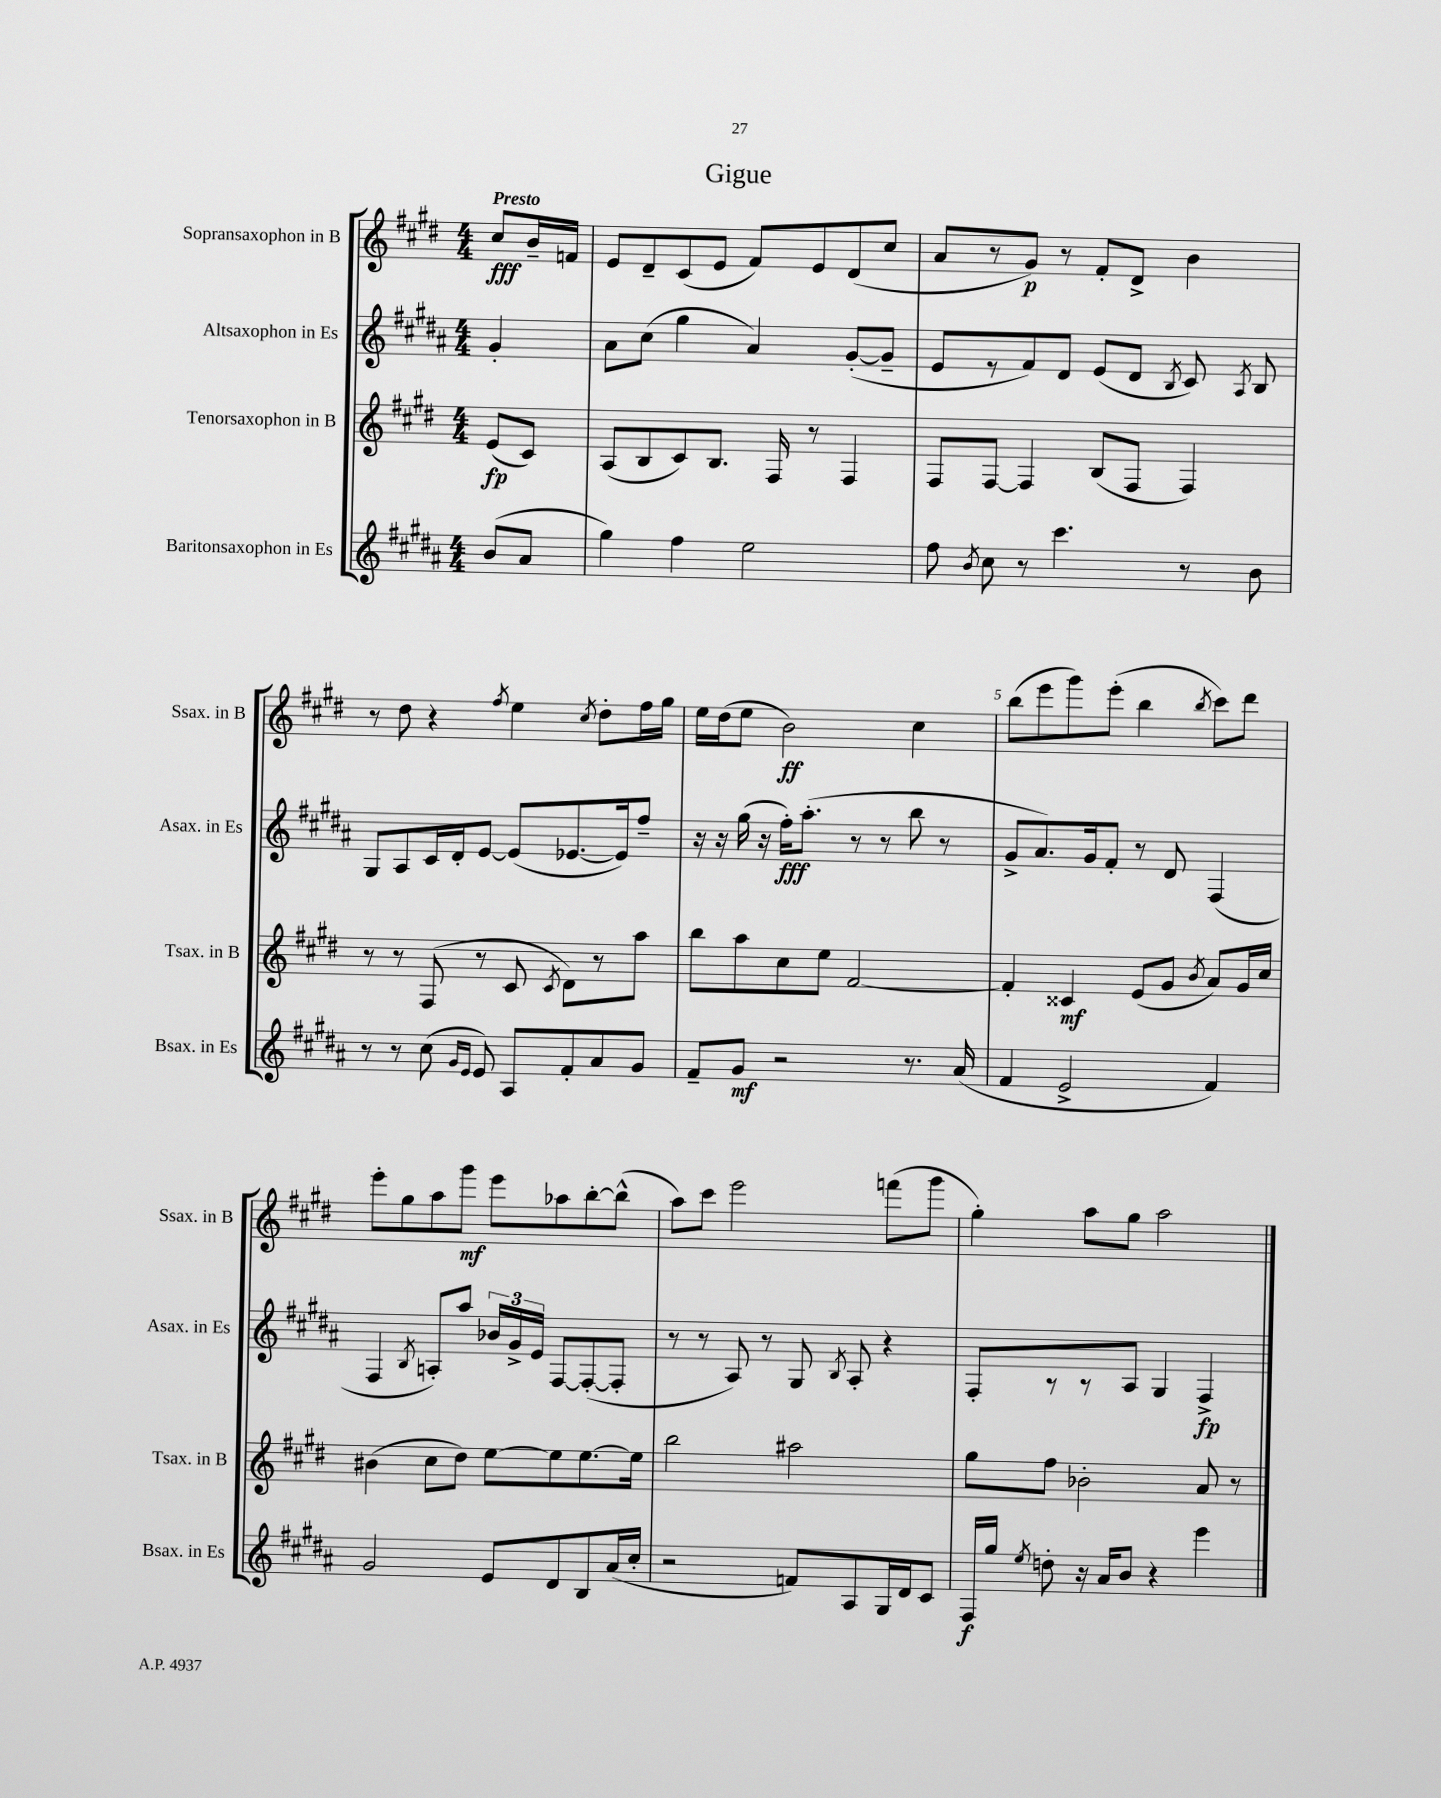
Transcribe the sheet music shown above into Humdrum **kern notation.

**kern	**dynam	**kern	**dynam	**kern	**dynam	**kern	**dynam
*part4	*part4	*part3	*part3	*part2	*part2	*part1	*part1
*staff4	*staff4	*staff3	*staff3	*staff2	*staff2	*staff1	*staff1
*I"Baritonsaxophon in Es	*	*I"Tenorsaxophon in B	*	*I"Altsaxophon in Es	*	*I"Sopransaxophon in B	*
*I'Bsax. in Es	*	*I'Tsax. in B	*	*I'Asax. in Es	*	*I'Ssax. in B	*
*clefG2	*	*clefG2	*	*clefG2	*	*clefG2	*
*k[f#c#g#d#a#]	*	*k[f#c#g#d#]	*	*k[f#c#g#d#a#]	*	*k[f#c#g#d#]	*
*M4/4	*	*M4/4	*	*M4/4	*	*M4/4	*
=	=	=	=	=	=	=	=
!	!	!	!	!	!	!LO:TX:a:B:t=Presto	!
(8b/L	.	(8e/L	fp	4g#'/	.	8cc#/L	fff
8a#/J	.	8c#/J)	.	.	.	16b~/L	.
.	.	.	.	.	.	16fn/JJ	.
=1	=1	=1	=1	=1	=1	=1	=1
4gg#\)	.	(8A/L	.	8a#\L	.	8e/L	.
.	.	8B/	.	(8cc#\J	.	8d#~/	.
4ff#\	.	8c#/)	.	4gg#\	.	(8c#/	.
.	.	8.B/J	.	.	.	8e/J	.
2ee\	.	.	.	4a#/)	.	8f#/L)	.
.	.	16F#/	.	.	.	.	.
.	.	8r	.	.	.	8e/	.
.	.	4F#/	.	([8g#'/L	.	(8d#/	.
.	.	.	.	8g#~/J]	.	8cc#/J	.
=2	=2	=2	=2	=2	=2	=2	=2
8ff#\	.	8F#/L	.	8e/L	.	8a/L	.
8qb/	.	.	.	.	.	.	.
8cc#\	.	[8F#/J	.	8r	.	8r	.
8r	.	4F#/]	.	8f#/)	.	8g#/J)	p
4.ccc#\	.	.	.	8d#/J	.	8r	.
.	.	(8B/L	.	(8e/L	.	8f#'/L	.
.	.	8F#/J	.	8d#/J	.	8d#^/J	.
.	.	.	.	8qB/	.	.	.
8r	.	4F#/)	.	8c#/)	.	4b\	.
.	.	.	.	8qA#/	.	.	.
8b\	.	.	.	8B/	.	.	.
!!LO:LB:g=z
=3	=3	=3	=3	=3	=3	=3	=3
8r	.	8r	.	8G#/L	.	8r	.
8r	.	8r	.	8A#/	.	8dd#\	.
(8cc#\	.	(8F#/	.	16c#/L	.	4r	.
.	.	.	.	16d#'/J	.	.	.
16qqg#/LL	.	.	.	.	.	.	.
16qqe/JJ	.	.	.	.	.	.	.
8e/)	.	8r	.	[8e/J	.	.	.
.	.	.	.	.	.	8qff#/	.
8A#/L	.	8c#/	.	(8e/L]	.	4ee\	.
.	.	8qc#/	.	.	.	.	.
8f#'/	.	8d#\L)	.	[8.e-X/	.	.	.
.	.	.	.	.	.	8qcc#/	.
8a#/	.	8r	.	.	.	8dd#'\L	.
.	.	.	.	16e-/k])	.	.	.
8g#/J	.	8aa\J	.	8ff#~/J	.	16ff#\L	.
.	.	.	.	.	.	16gg#\JJ	.
=4	=4	=4	=4	=4	=4	=4	=4
8f#~/L	.	8bb\L	.	16r	.	16ee\LL	.
.	.	.	.	16r	.	(16dd#\J	.
8g#/J	mf	8aa\	.	(16gg#\	.	8ee\J	.
.	.	.	.	16r	.	.	.
2r	.	8cc#\	.	16ff#'\KL)	fff	2b\)	ff
.	.	.	.	(8.aa#'\J	.	.	.
.	.	8ee\J	.	.	.	.	.
.	.	[2f#/	.	8r	.	.	.
.	.	.	.	8r	.	.	.
8.r	.	.	.	8bb\	.	4cc#\	.
.	.	.	.	8r	.	.	.
(16a#/	.	.	.	.	.	.	.
=5	=5	=5	=5	=5	=5	=5	=5
4f#/	.	4f#'/]	.	8g#^/L	.	(8bb\L	.
.	.	.	.	8.a#/)	.	8eee\	.
2e^/	.	4c##X/	mf	.	.	8ggg#\)	.
.	.	.	.	16g#/k	.	.	.
.	.	.	.	8f#'/J	.	(8eee'\J	.
.	.	(8e/L	.	8r	.	4bb\	.
.	.	8g#/J	.	8d#/	.	.	.
.	.	8qb/	.	.	.	8qbb/	.
4f#/)	.	8a/L)	.	(4F#/	.	8ccc#\L)	.
.	.	16g#/L	.	.	.	8ddd#\J	.
.	.	16cc#/JJ	.	.	.	.	.
!!LO:LB:g=z
=6	=6	=6	=6	=6	=6	=6	=6
2g#/	.	(4b#X\	.	4F#/	.	8eee'\L	.
.	.	.	.	.	.	8gg#\	.
.	.	.	.	8qB/	.	.	.
.	.	8cc#\L	.	8An'/L)	.	8aa\	.
.	.	8dd#\J)	.	8aa#/J	.	8ggg#\J	mf
8e/L	.	[8ee\L	.	24b-X/LL	.	8eee\L	.
.	.	.	.	24g#^/	.	.	.
.	.	.	.	24e/JJ	.	.	.
8d#/	.	8ee\]	.	[8F#/L	.	8aa-X\	.
8B/	.	[8.ee\	.	(8F#'/_	.	[8bb'\	.
(16a#/L	.	.	.	8F#'/J]	.	(8bb^^\J]	.
16cc#'/JJ	.	16ee\Jk]	.	.	.	.	.
=7	=7	=7	=7	=7	=7	=7	=7
2r	.	2bb\	.	8r	.	8aa\L)	.
.	.	.	.	8r	.	8ccc#\J	.
.	.	.	.	8A#/)	.	2eee\	.
.	.	.	.	8r	.	.	.
8fn/L)	.	2aa#X\	.	8G#/	.	.	.
.	.	.	.	8qB/	.	.	.
8A#/	.	.	.	8A#'/	.	.	.
16G#/L	.	.	.	4r	.	(8fffn\L	.
16d#/J	.	.	.	.	.	.	.
8c#/J	.	.	.	.	.	8ggg#\J	.
=8	=8	=8	=8	=8	=8	=8	=8
16F#/LL	f	8gg#\L	.	8F#'/L	.	4gg#'\)	.
16gg#/JJ	.	.	.	.	.	.	.
8qee/	.	.	.	.	.	.	.
8ddn'\	.	8ff#\J	.	8r	.	.	.
16r	.	2b-X'\	.	8r	.	8aa\L	.
16a#/KL	.	.	.	.	.	.	.
8b/J	.	.	.	8A#/J	.	8gg#\J	.
4r	.	.	.	4G#/	.	2aa\	.
4eee\	.	8a/	.	4F#^/	fp	.	.
.	.	8r	.	.	.	.	.
==	==	==	==	==	==	==	==
*-	*-	*-	*-	*-	*-	*-	*-
